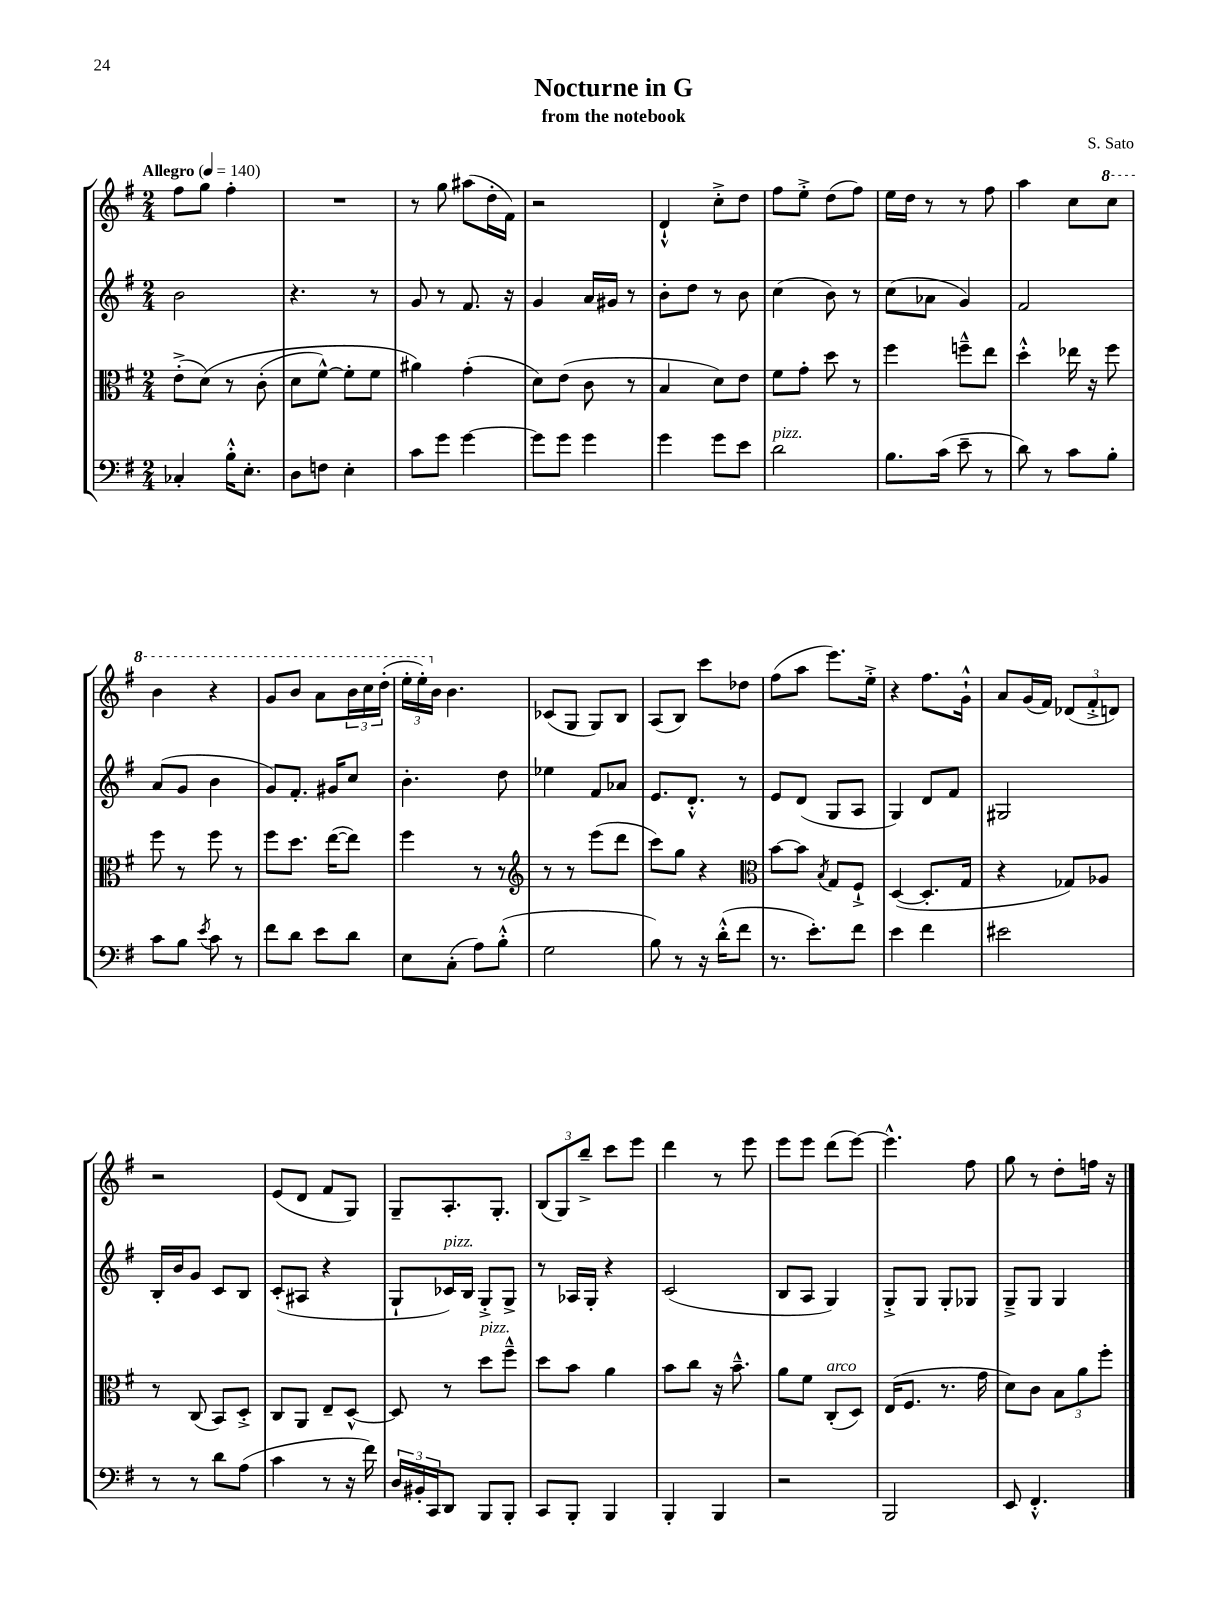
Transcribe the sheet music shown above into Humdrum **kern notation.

**kern	**kern	**kern	**kern
*staff4	*staff3	*staff2	*staff1
*clefF4	*clefC3	*clefG2	*clefG2
*k[f#]	*k[f#]	*k[f#]	*k[f#]
*M2/4	*M2/4	*M2/4	*M2/4
*MM140	*MM140	*MM140	*MM140
4C-'/	(8e'^\L	2b\	8ff#\L
.	&(8d\J)	.	8gg\J
16B'^^\LK	8r	.	4ff#'\
8.E'\J	.	.	.
.	(8c'\	.	.
=	=	=	=
8D\L	8d\L	4.r	2r
8F\J	[8f#^^\J)	.	.
4E'\	8f#'\]L	.	.
.	8f#\J	8r	.
=	=	=	=
8c\L	4a#\&)	8g/	8r
8g\J	.	8r	8gg\
[4g\	(4g'\	8.f#/	(8aa#\L
.	.	.	16dd'\L
.	.	16r	16f#\JJ)
=	=	=	=
8g\]L	8d\L)	4g/	2r
8g\J	(8e\J	.	.
4g\	8c\	16a/LL	.
.	.	16g#/JJ	.
.	8r	8r	.
=	=	=	=
4g\	4B/	8b'\L	4d`^^/
.	.	8dd\J	.
8g\L	8d\L)	8r	8cc'^\L
8e\J	8e\J	8b\	8dd\J
=	=	=	=
2d\	8f#\L	(4cc\	8ff#\L
.	8g'\J	.	8ee'^\J
.	8dd\	8b\)	(8dd\L
.	8r	8r	8ff#\J)
=	=	=	=
8.B\L	4ff#\	(8cc\L	16ee\LL
.	.	.	16dd\JJ
.	.	8a-\J	8r
(16c\Jk	.	.	.
8e~\	8ff~^^\L	4g/)	8r
8r	8ee\J	.	8ff#\
=	=	=	=
8d\)	4dd'^^\	2f#/	4aa\
8r	.	.	.
8c\L	16ee-\	.	8cc\L
.	16r	.	.
8B'\J	8ff#\	.	8ccc\J
=	=	=	=
8c\L	8ff#\	(8a/L	4bb\
8B\J	8r	8g/J	.
8qe/	.	.	.
8c\	8ff#\	4b\	4r
8r	8r	.	.
=	=	=	=
8f#\L	8ff#\L	8g/L)	8gg/L
8d\J	8.dd\J	8.f#'/J	8bb/J
8e\L	.	.	8aa\L
.	([16ee\LK	16g#/LK	.
8d\J	8ee\]J)	8cc/J	24bb\L
.	.	.	24ccc\
.	.	.	(24ddd'\JJ
=	=	=	=
8E\L	4ff#\	4.b'\	24eee'\LL
.	.	.	24eee'\)
.	.	.	24b\JJ
(8C'\J	.	.	4.b\
8A\L)	8r	.	.
(8B'^^\J	8r	8dd\	.
=	=	=	=
*	*clefG2	*	*
2G\	8r	4ee-\	(8c-/L
.	8r	.	8G/J
.	(8eee\L	8f#/L	8G/L)
.	8ddd\J	8a-/J	8B/J
=	=	=	=
8B\)	8ccc\L)	8.e/L	(8A/L
8r	8gg\J	.	8B/J)
.	.	8.d'^^/J	.
16r	4r	.	8ccc\L
(16d'^^\LK	.	.	.
8f#\J	.	8r	8dd-\J
=	=	=	=
*	*clefC3	*	*
8.r	[8b\L	8e/L	(8ff#\L
.	8b\]J	(8d/J	8aa\J
8.e'\L)	.	.	.
.	8qB/	.	.
.	8G/L	8G/L	8.eee\L)
8f#\J	8F#`^/J	8A/J	.
.	.	.	16ee'^\Jk
=	=	=	=
4e\	([4D/	4G/)	4r
4f#\	8.D'/]L	8d/L	8.ff#\L
.	.	8f#/J	.
.	16G/Jk	.	16g`^^\Jk
=	=	=	=
2e#\	4r	2G#/	8a/L
.	.	.	(16g/L
.	.	.	16f#/JJ)
.	8G-/L)	.	(12d-/L
.	.	.	12f#'^/
.	8A-/J	.	.
.	.	.	12d/J)
=	=	=	=
8r	8r	16B'/LL	2r
.	.	16b/J	.
8r	(8C/	8g/J	.
8d\L	8BB/L)	8c/L	.
(8A\J	8D'^/J	8B/J	.
=	=	=	=
4c\	8C/L	(8c'/L	(8e/L
.	8AA/J	8A#/J	8d/J
8r	8E~/L	4r	8f#/L
16r	[8D^^/J	.	8G/J)
16f#\)	.	.	.
=	=	=	=
24D/LL	8D/]	8G`/L	8G~/L
24BB#'/	.	.	.
24CC/J	.	.	.
8DD/J	8r	16c-/L)	8.A'/
.	.	16B/JJ	.
8BBB/L	8dd\L	8G'^/L	.
.	.	.	8.G'/J
8BBB'/J	8ff#~^^\J	8G^/J	.
=	=	=	=
8CC/L	8dd\L	8r	(12B/L
.	.	.	12G/)
8BBB'/J	8b\J	16A-/LL	.
.	.	.	12bb~^/J
.	.	16G'/JJ	.
4BBB/	4a\	4r	8ccc\L
.	.	.	8eee\J
=	=	=	=
4BBB'/	8b\L	(2c/	4ddd\
.	8cc\J	.	.
4BBB/	16r	.	8r
.	8.b~^^\	.	.
.	.	.	8eee\
=	=	=	=
2r	8a\L	8B/L	8eee\L
.	8f#\J	8A/J	8eee\J
.	(8C'/L	4G/)	(8ddd\L
.	8D/J)	.	[8eee\J)
=	=	=	=
2BBB/	(16E/LK	8G'^/L	4.eee^^\]
.	8.F#/J	.	.
.	.	8G/J	.
.	8.r	8G'/L	.
.	.	8G-/J	8ff#\
.	16g\	.	.
=	=	=	=
8EE/	8d\L)	8G~^/L	8gg\
4.FF#'^^/	8c\J	8G/J	8r
.	12B\L	4G/	8dd'\L
.	12a\	.	.
.	.	.	16ff\Jk
.	12ff#'\J	.	.
.	.	.	16r
==	==	==	==
*-	*-	*-	*-
